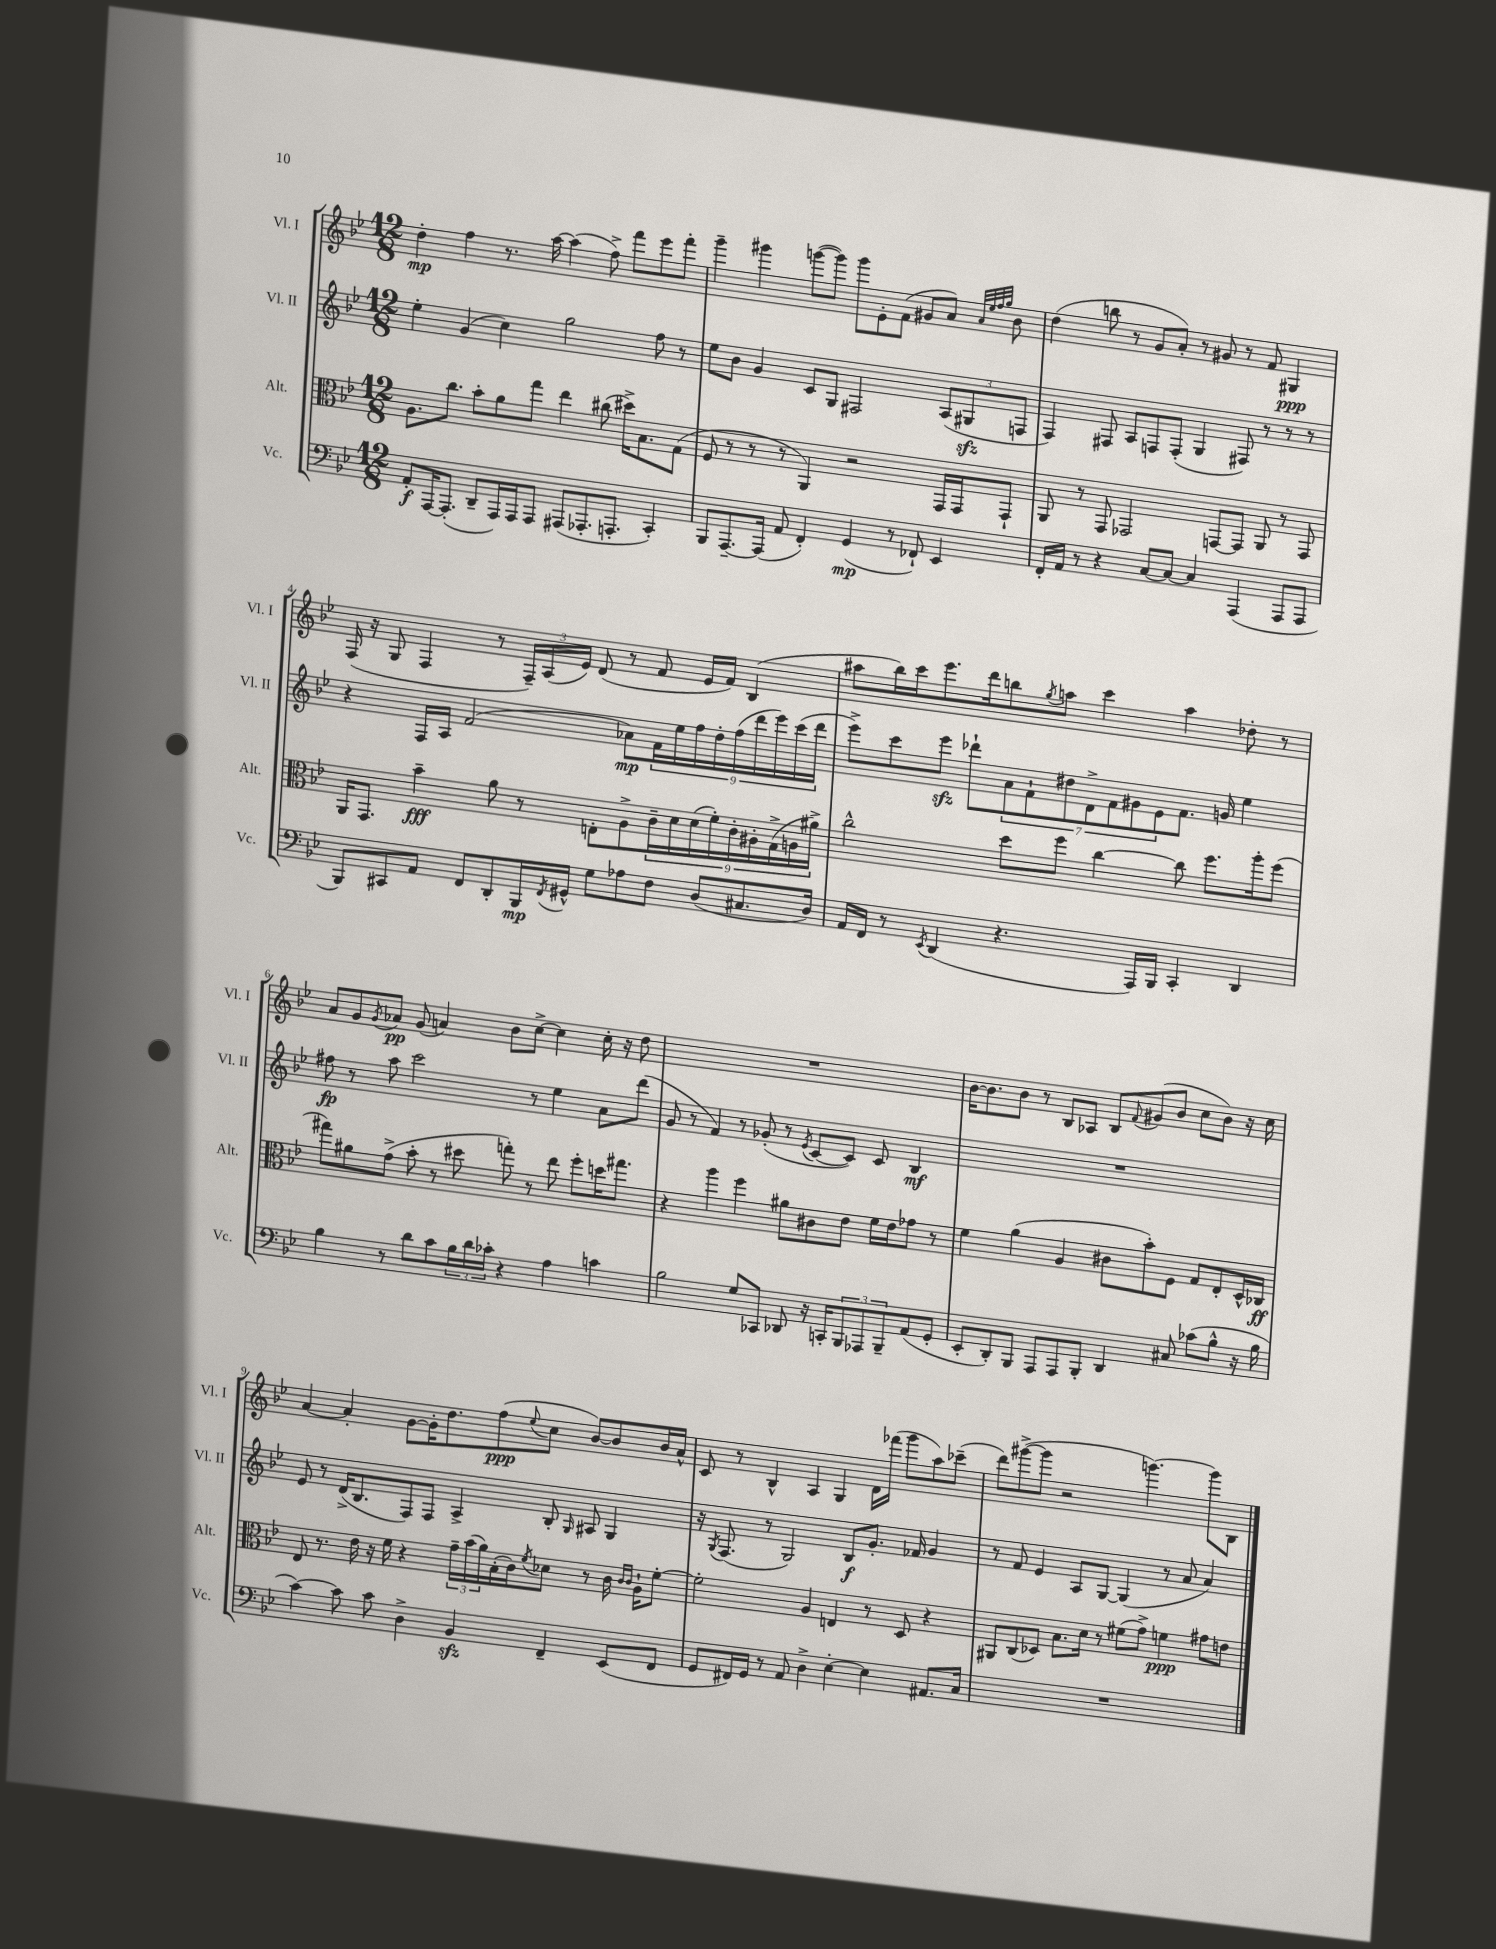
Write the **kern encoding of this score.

**kern	**kern	**kern	**kern
*staff4	*staff3	*staff2	*staff1
*clefF4	*clefC3	*clefG2	*clefG2
*k[b-e-]	*k[b-e-]	*k[b-e-]	*k[b-e-]
*M12/8	*M12/8	*M12/8	*M12/8
8AA'	8.A	4ee-'	4dd'
[16AAA	.	.	.
(8.AAA']	8.cc	.	.
.	.	(4g	4ff
8DD~	8b-'	.	.
16AAA)	8a	4cc)	8.r
16AAA	.	.	.
8AAA	8gg	.	.
.	.	.	[16aa
(8AAA#	4ee-	2gg	(4aa]
8.AAA-'	.	.	.
.	(8cc#	.	8ff^)
8.AAA'	.	.	.
.	16dd#^)	.	8fff
.	8.B-	.	.
4CC')	.	8ff	8eee-
.	(8G	8r	8fff'
=	=	=	=
8BBB-	8F	8ee-	4ggg~
[8.AAA~	8r	8b-	.
.	8r	4g	4ggg#
(16AAA]	.	.	.
8AA	8r	.	.
4FF')	4AA)	8c	([8ggg
.	.	8G	8ggg])
(4GG	2r	2F#	8ggg
.	.	.	8e-'
8r	.	.	(8f
8FF-`)	.	.	8g#
4EE-	16GG	(12A	8a)
.	16GG	.	.
.	.	12G#	.
.	.	.	32qqa
.	.	.	32qqee-
.	.	.	32qqff
.	.	.	32qqgg
.	8GG`	.	8b-
.	.	12F	.
=	=	=	=
16FF'	8AA	4F)	(4dd
16AA	.	.	.
8r	8r	.	.
4r	8GG	8F#	8bb
.	2GG-	8A	8r
[8C	.	8F	8g
8C_	.	(8F'	8a')
4C]	.	4G	8r
.	[8GG	.	8g#
(4AAA	8GG]	8F#)	8r
.	8AA	8r	8f
8AAA	8r	8r	4G#
8AAA	8GG	8r	.
=	=	=	=
8BBB-)	16AA	4r	(16F
.	8.GG	.	16r
8CC#	.	.	8G
8AA	4b-~	16F	4F
.	.	16A	.
8FF	.	(2f	.
8DD'	8a	.	8r
16BBB-	8r	.	24F~)
.	.	.	(24A
8qFF	.	.	.
16GG#^^	.	.	.
.	.	.	24e-)
8G	8E'	.	(8d
8A-	8A^	8a-)	8r
8F	18c~	18f	8f
.	18d	18ee-	.
.	(18d	18ff	.
(8D	.	.	16e-
.	18f')	18dd'	.
.	.	.	16f)
.	18c'	(18ff	.
8.C#	.	.	(4B-
.	18A#'	18ddd	.
.	(18G^	18eee-)	.
.	18A	(18ccc	.
16D)	.	.	.
.	18a#^)	18ddd	.
=	=	=	=
16AA	2cc^^	8eee-^)	8aa#
16FF	.	.	.
8r	.	8ccc	16bb-)
.	.	.	16ccc
8qEE-	.	.	.
(4DD	.	8eee-	8.eee-
.	.	8ddd-`	.
.	.	.	16ddd
4.r	8dd	14a	8bb
.	.	14f`	.
.	.	.	8qgg
.	8ff	.	8aa
.	.	14dd#	.
.	.	14d^	.
.	[4cc	.	4ccc
.	.	14f	.
.	.	14g#	.
16AAA)	.	.	.
.	.	14e-	.
16BBB-	.	.	.
4CC'	8cc]	8.f	4aa
.	8.ff	.	.
.	.	16g	.
4DD	.	4ee-	8dd-'
.	16aa'	.	.
.	(8ff	.	8r
=	=	=	=
4B-	8gg#)	8ff#	8a
.	8a#	8r	8g
.	.	.	8qg
8r	(8g^	8aa	8a-
8d	8b-'	2ccc	(8g
8c	8r	.	4a)
24B-	8dd#	.	.
24d	.	.	.
24c-'	.	.	.
4r	8gg')	.	8b-
.	8r	8r	[8cc^
4A	8ee-	4ee-	4cc]
.	8ff'	.	.
4c	16dd	8a	16cc'
.	8.gg#	.	16r
.	.	(8ddd	8dd
=	=	=	=
2B-	4r	8g	1.r
.	.	8r	.
.	4aa	4f)	.
8G	4ff	8r	.
8CC-	.	(8g-'	.
8DD-	8a#	8r	.
.	.	8qe-	.
16r	8c#	[8c	.
16CC'	.	.	.
12BBB-	8e-	8c])	.
12AAA-	.	.	.
.	16f	8c	.
12BBB-~	.	.	.
.	16e-	.	.
(8AA	8g-	4B-	.
8GG'	8r	.	.
=	=	=	=
8EE-'	4f	1.r	[16b-
.	.	.	8.b-]
8DD')	.	.	.
8BBB-	(4a	.	8b-
8AAA	.	.	8r
8AAA	4A	.	8B-
8BBB-'	.	.	8A-
4DD	8c#	.	8B-
.	.	.	8qqf
.	8b-')	.	(8g#
8C#	8F	.	8b-
(8c-	8G	.	8cc
8B-^^	8E-'	.	8b-)
16r	16D^^	.	16r
16B-	16C-	.	16cc
=	=	=	=
[4c)	8E-	8e-	[4a
.	8.r	8r	.
8c]	.	(16d^	4a']
.	16e-	8.B-	.
8c	16r	.	.
.	16f	.	.
4D^	4r	8F)	[8g
.	.	8F	16g']
.	.	.	8.dd
4BB-	24g~	4A^	.
.	(24b-	.	.
.	24a)	.	.
.	(16B-'	.	(8ff
.	16c)	.	.
.	8qf	.	8qqee-
4FF~	8d-	8B-'	8cc
.	.	16qqG	.
.	8r	8A#	[8b-)
(8EE-	16c	4G	8b-]
.	16qqc	.	.
.	16qqc	.	.
.	16A`	.	.
8FF	[8f'	.	16b-
.	.	.	16a^^
=	=	=	=
8GG	2f']	16r	8c
.	.	8qG	.
.	.	(8.F	.
16FF#)	.	.	8r
16GG	.	.	.
8r	.	8r	4B-^^
8AA	.	2G)	.
4D^	4A	.	4A
[4E-'	4E	.	4G
.	.	8B-	.
4E-]	8r	8.g'	16d
.	.	.	(16fff-
.	8D	.	8ggg
.	.	16f-	.
8.AA#	4r	4g	8aa)
.	.	.	(8ccc-~
16C	.	.	.
=	=	=	=
1.r	8AA#	8r	8ddd)
.	(8C	8f	([8ggg#^
.	8D-)	4e-	8ggg#]
.	8.B-	.	2r
.	.	8A	.
.	16d	.	.
.	8r	[8G	.
.	(8f#	(4G]	.
.	8g^)	.	[4.ggg)
.	4f	8r	.
.	.	8a	.
.	8g#	4a)	8ggg]
.	8e	.	8B-
==	==	==	==
*-	*-	*-	*-
